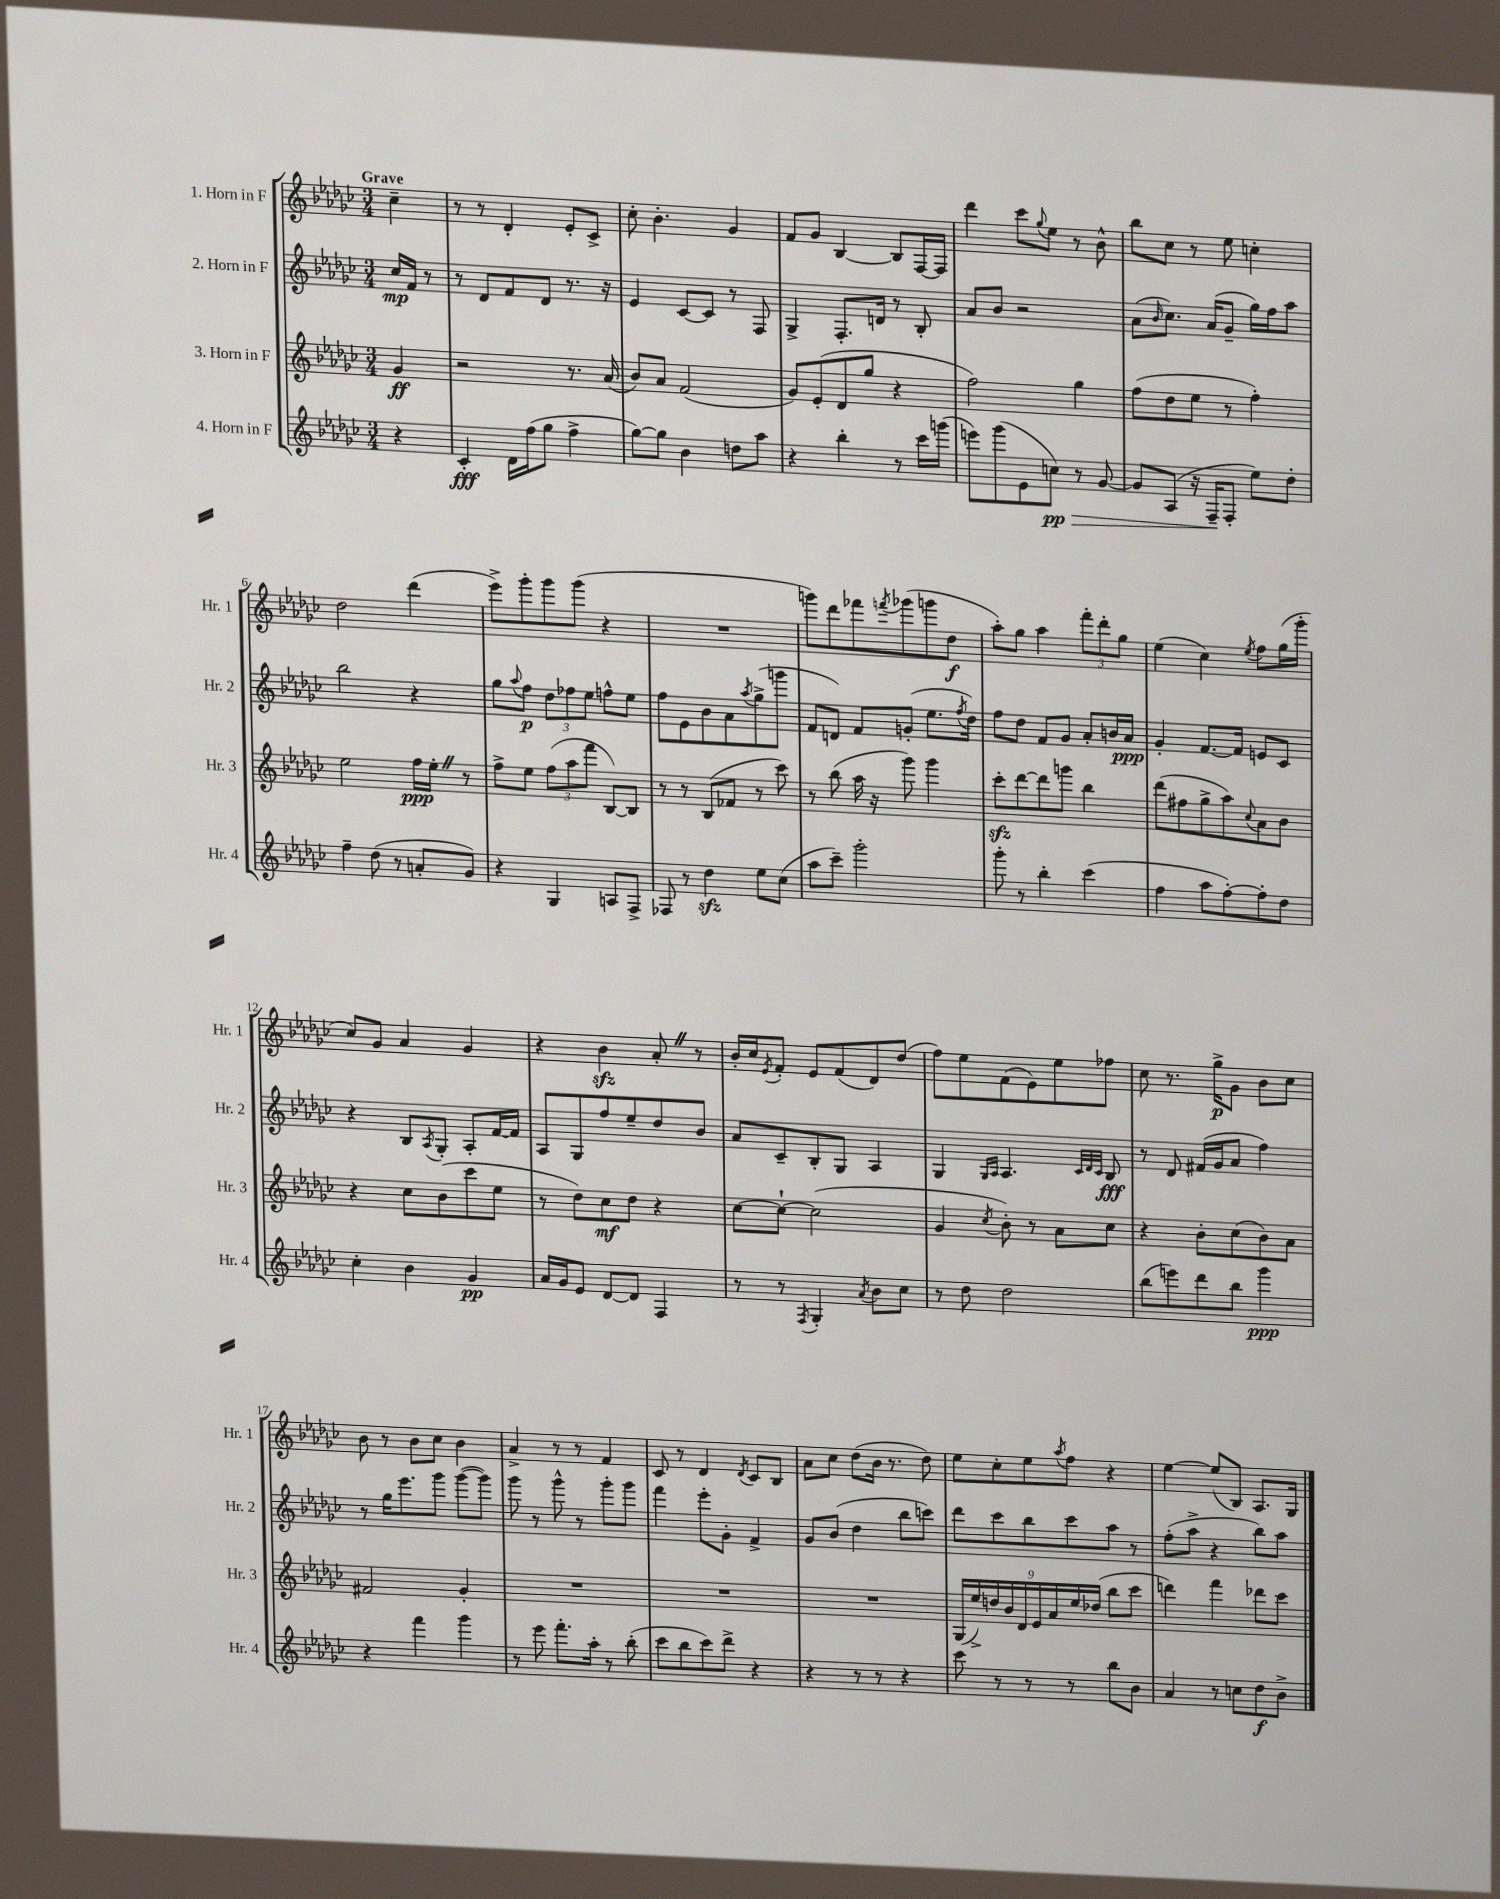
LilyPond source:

<<
\new StaffGroup <<
\new Staff = "s0" \with { instrumentName = "1. Horn in F" shortInstrumentName = "Hr. 1" } {
    \clef treble \key ges \major \numericTimeSignature \time 3/4 \partial 4 \tempo "Grave"
    ces''4-- |
    r8 r8 des'4-. ees'8-. ces'8-> |
    ces''8-. bes'4.-. ges'4 |
    f'8 ges'8 bes4~ bes8 f16~ f16 |
    des'''4 ces'''8 \appoggiatura { ges''8 } ees''8 r8 bes'8-^ |
    bes''8 ces''8 r8 ees''8 c''4-. |
    des''2 des'''4( |
    ees'''8->) ges'''8-. ges'''8 ges'''8( r4 |
    R2. |
    g'''8) des'''8 fes'''8 \acciaccatura { f'''8 } ges'''8( g'''8 des''8\f |
    aes''8-.) ges''8 aes''4 \tuplet 3/2 { f'''8-. des'''8-. ges''8 } |
    ees''4( ces''4) \acciaccatura { ees''8 } f''8 ges''16( ges'''16-. |
    ces''8) ges'8 aes'4 ges'4 |
    r4 bes'4\sfz aes'8-. \once \override BreathingSign.text = \markup { \musicglyph "scripts.caesura.straight" } \breathe r8 |
    bes'16-. ces''16 \acciaccatura { ees'8 } f'8-. ees'8 f'8( des'8) des''8( |
    f''8) ees''8 f'8( ees'8) ees''8 fes''8 |
    ces''8 r8. ges''16->\p ges'8 bes'8 ces''8 |
    bes'8 r8 bes'8 ces''8 bes'4 |
    aes'4-> r8 r8 f'4 |
    ces'8 r8 des'4 \acciaccatura { des'8 } ces'8 bes8 |
    aes'8 ces''8 des''8( bes'16 r8. des''8) |
    ees''8 ces''8-. ees''8 \acciaccatura { aes''8 } f''8 r4 |
    ees''4~ ees''8( bes8) aes8. ges16 \bar "|." |
}
\new Staff = "s1" \with { instrumentName = "2. Horn in F" shortInstrumentName = "Hr. 2" } {
    \clef treble \key ges \major \numericTimeSignature \time 3/4 \partial 4
    ces''16\mp f'16 r8 |
    r8 des'8 f'8 des'8 r8. r16 |
    ees'4 ces'8~ ces'8 r8 f8 |
    ges4-> f8.-. d'16 r8 bes8-. |
    aes'8 bes'8 r2 |
    aes'8( \grace { bes'16 } ces''8.) aes'16( ges'8-- ges''16) f''16 aes''8 |
    bes''2 r4 |
    ges''8 \appoggiatura { aes''8 } f''8\p \tuplet 3/2 { des''8 fes''8 ees''8 } f''8-^ ees''8 |
    f''8 ees'8 bes'8 aes'8 \acciaccatura { aes''8 } ges''8->( g'''8 |
    f'8 d'8) f'8 g'8-.( ees''8. \acciaccatura { f''8 } des''16) |
    f''8 des''8 f'8 ges'8 aes'8-. b'16 aes'16\ppp |
    ges'4-. f'8.~ f'16 e'8 ces'8 |
    r4 bes8 \acciaccatura { aes8 } ges8-. aes8-. f'16~ f'16 |
    aes8 ges8 f''8 ees''8-- des''8 bes'8 |
    aes'8 ces'8-- bes8-. ges8 aes4 |
    ges4 \grace { ges16 aes16 } aes4. \grace { ces'32 des'32 ces'32 } bes8\fff |
    r8 des'8 fis'16( ges'16 aes'8 f''4) |
    r8 ges''16 ees'''8. ges'''8 ges'''8~( ges'''8) |
    ges'''8 r8 ges'''8-^ r8 ges'''8-. ges'''8 |
    f'''4 ees'''8-. ges'8-. f'4-> |
    ges'8 bes'8( des''4 bes''8 c'''8) |
    des'''8 ces'''8 bes''8 ces'''8 aes''8 r8 |
    f''8-.( aes''8-> r4 bes''8) aes''8 \bar "|." |
}
\new Staff = "s2" \with { instrumentName = "3. Horn in F" shortInstrumentName = "Hr. 3" } {
    \clef treble \key ges \major \numericTimeSignature \time 3/4 \partial 4
    ges'4\ff |
    r2 r8. aes'16( |
    bes'8) aes'8 f'2( |
    ges'8) ees'8-.( des'8 ges''8 r4 |
    f''2) ges''4 |
    f''8( des''8 ees''8 r8 f''4-.) |
    ees''2 f''16\ppp ees''16-. \once \override BreathingSign.text = \markup { \musicglyph "scripts.caesura.straight" } \breathe r8 |
    f''8-> ees''8 \tuplet 3/2 { f''8( aes''8 f'''8 } bes8~) bes8 |
    r8 r8 bes8( fes'8 r8 ces'''8) |
    r8 bes''8( aes''16 r16 ges'''8) ges'''4 |
    ces'''8-.\sfz des'''8~ des'''8 g'''8 bes''4 |
    des'''8( fis''8 ges''8-> aes''8) \appoggiatura { ces''8 } aes'8 bes'8 |
    r4 ces''8 bes'8( ces'''8 ees''8 |
    r8 des''8) ces''8\mf des''8 r4 |
    ces''8~ ces''8~-! ces''2( |
    ges'4 \acciaccatura { ces''8 } bes'8-.) r8 aes'8 ces''8 |
    r4 bes'8-. ces''8( bes'8) aes'8 |
    fis'2 ges'4-. |
    R2. |
    R2. |
    R2. |
    \tuplet 9/8 { ges16( ees''16->) d''16 bes'16 des'16 ees'16 aes'16 ees''16 des''16( } bes''8 ces'''8 |
    d'''4) f'''4 des'''8 ces'''8 \bar "|." |
}
\new Staff = "s3" \with { instrumentName = "4. Horn in F" shortInstrumentName = "Hr. 4" } {
    \clef treble \key ges \major \numericTimeSignature \time 3/4 \partial 4
    r4 |
    ces'4-.\fff des'16 f''16( ges''8 f''4-> |
    ges''8~) ges''8 bes'4 d''8 aes''8 |
    r4 bes''4-. r8 ces'''16 g'''16( |
    e'''8) ges'''8( ees'8 c''8\pp\>) r8 ges'8~ |
    ges'8 aes8( r16 f16--\! f8-. ees''8) des''8-. |
    f''4-- des''8( r8 a'8-. ges'8) |
    r4 ges4 a8 f8-> |
    fes8 r8 des''4\sfz ees''8 ces''8( |
    aes''8 ces'''8--) ges'''2-. |
    ges'''8-. r8 bes''4-. ces'''4( |
    f''4 aes''8 f''8~-.) f''8-. des''8 |
    ces''4-. bes'4 ges'4\pp |
    aes'16 ges'16 ees'8 des'8~ des'8 f4 |
    r8 r8 \acciaccatura { f8 } ges4-. \acciaccatura { aes'8 } bes'8 ces''8 |
    r8 des''8 des''2 |
    bes''8( e'''8) des'''8 bes''8 ges'''4\ppp |
    r4 f'''4 ges'''4 |
    r8 ees'''8 f'''8.-. aes''16-. r8 bes''8-.( |
    ces'''8 bes''8 ces'''8) des'''8-> r4 |
    r4 r8 r8 r4 |
    ces'''8 r8 r8 r8 bes''8 bes'8 |
    aes'4 r8 c''8 des''8\f bes'8-> \bar "|." |
}
>>
>>
